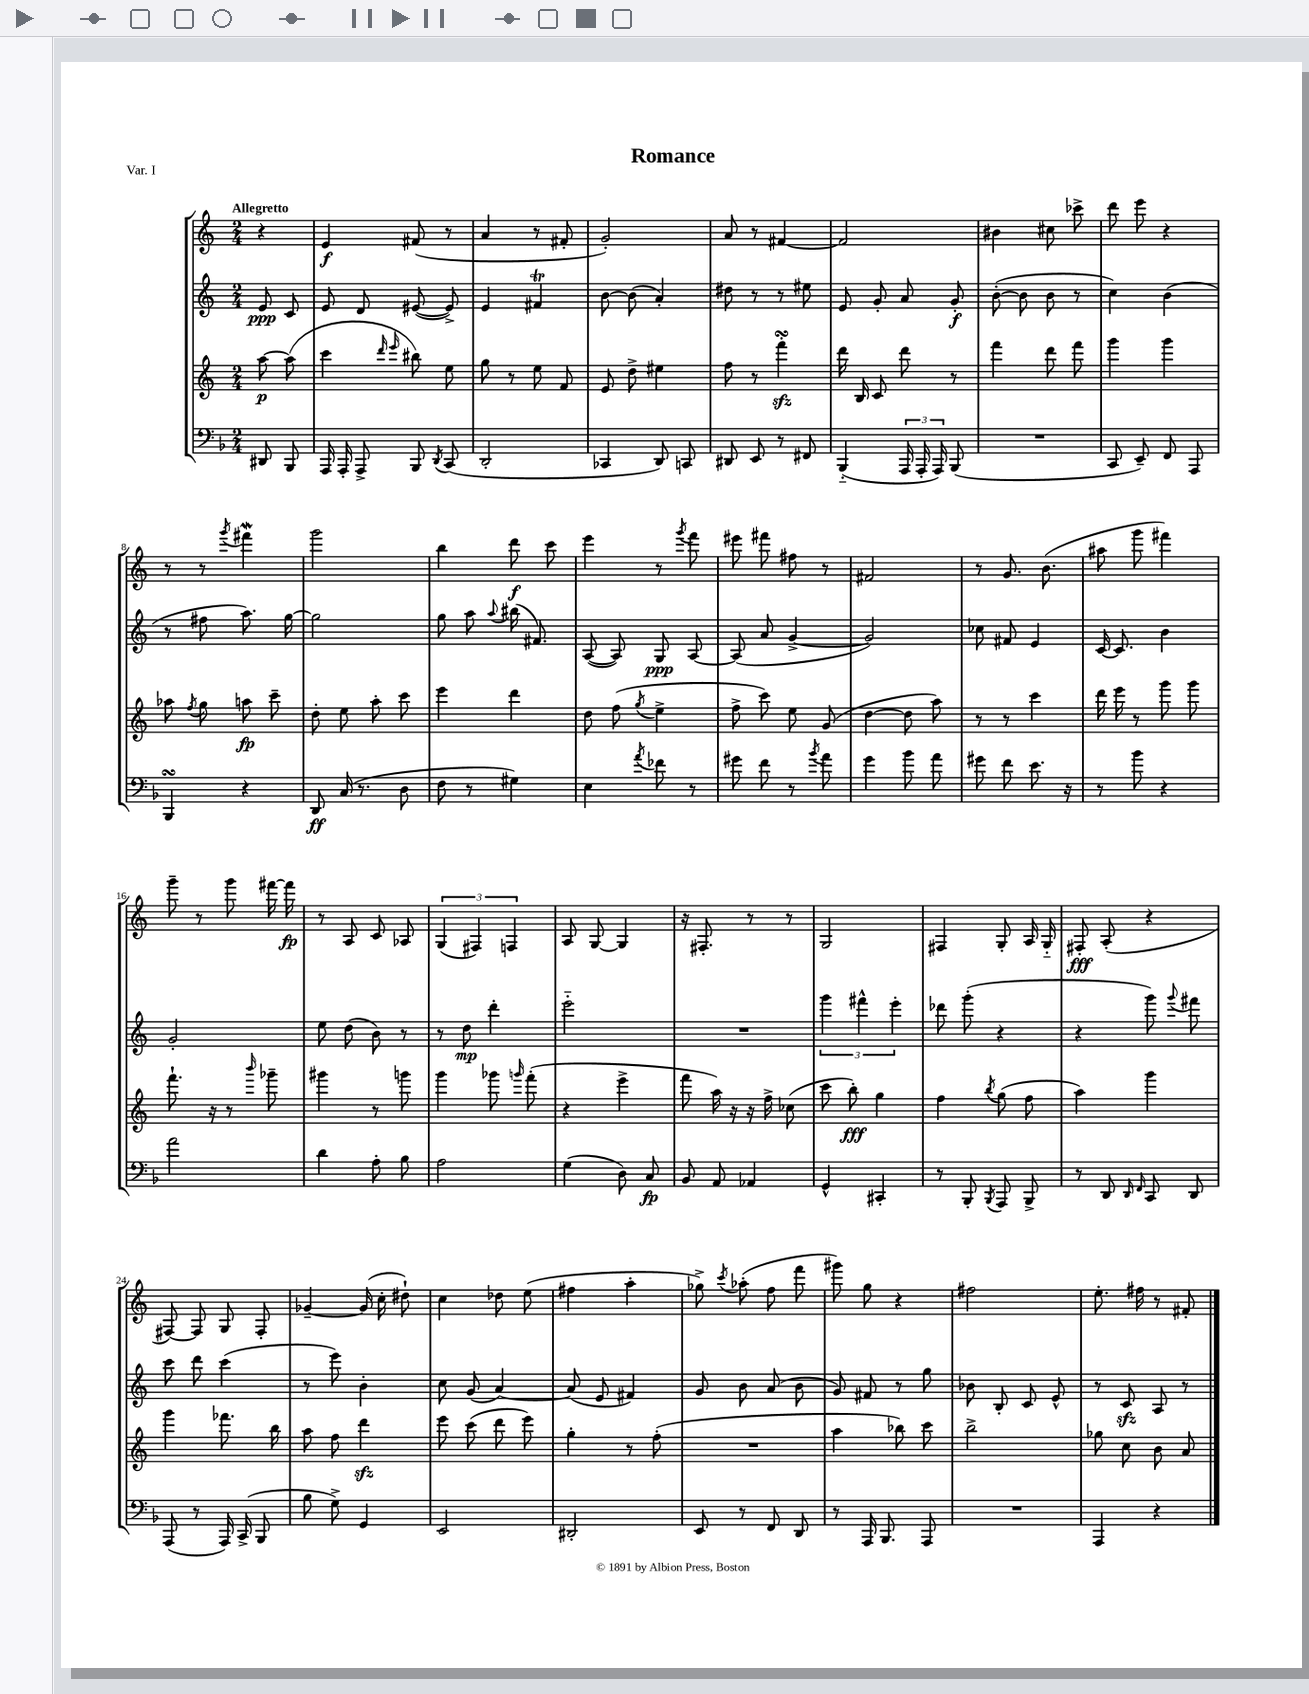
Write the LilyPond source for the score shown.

\header { title = "Romance" piece = "Var. I" }
<<
\new StaffGroup <<
\new Staff = "s0" {
    \clef treble \key c \major \numericTimeSignature \time 2/4 \partial 4 \tempo "Allegretto"
    \autoBeamOff r4 |
    e'4\f fis'8( r8 |
    a'4 r8 fis'8-. |
    g'2-.) |
    a'8 r8 fis'4~ |
    fis'2 |
    bis'4 cis''8 ces'''8-> |
    d'''8 e'''8 r4 |
    r8 r8 \acciaccatura { g'''8 } fis'''4\mordent |
    g'''2 |
    b''4 d'''8\f c'''8 |
    e'''4 r8 \acciaccatura { g'''8 } f'''8 |
    eis'''8 fis'''8 fis''8 r8 |
    fis'2 |
    r8 g'8. b'8.( |
    ais''8 g'''8 fis'''4) |
    g'''8-- r8 g'''8 fis'''16~ fis'''16\fp |
    r8 a8 c'8 aes8 |
    \tuplet 3/2 { g4( fis4) f4 } |
    a8 g8~ g4 |
    r16 fis8.-. r8 r8 |
    g2 |
    fis4 g8-. a16 g16-_ |
    fis8-.\fff a8-.( r4 |
    fis8~) fis8 g8 fis8-. |
    ges'4~-- ges'16( c''16-. dis''8-!) |
    c''4 des''8 e''8( |
    fis''4 a''4-. |
    ges''8->) \acciaccatura { c'''8 } aes''8-.( f''8 f'''8 |
    gis'''8) g''8 r4 |
    fis''2 |
    e''8.-. fis''16 r8 fis'8-. \bar "|." |
}
\new Staff = "s1" {
    \clef treble \key c \major \numericTimeSignature \time 2/4 \partial 4
    \autoBeamOff e'8\ppp c'8 |
    e'8 d'8 eis'8~( eis'8->) |
    e'4 fis'4\trill |
    b'8~ b'8( a'4-.) |
    dis''8 r8 r8 eis''8 |
    e'8 g'8-. a'8 g'8-.\f |
    b'8~-.( b'8 b'8 r8 |
    c''4) b'4( |
    r8 fis''8 a''8.) g''16~ |
    g''2 |
    g''8 a''8 \appoggiatura { a''8 } bis''16( fis'8.) |
    a8~( a8) g8\ppp a8~ |
    a8( a'8 g'4~-> |
    g'2) |
    ces''8 fis'8 e'4 |
    c'16~ c'8. b'4 |
    g'2-. |
    e''8 d''8( b'8) r8 |
    r8 d''8\mp d'''4-. |
    e'''2-_ |
    R2 |
    \tuplet 3/2 { g'''4 fis'''4-^ e'''4-. } |
    des'''8 g'''8-.( r4 |
    r4 g'''8) \appoggiatura { g'''8 } fis'''8 |
    c'''8 d'''8 c'''4( |
    r8 e'''8) b'4-. |
    c''8 g'8( a'4~) |
    a'8( e'8 fis'4) |
    g'8 b'8 a'8( b'8 |
    g'8) fis'8 r8 g''8 |
    bes'8 b8-. c'8 e'8-^ |
    r8 c'8\sfz a8 r8 \bar "|." |
}
\new Staff = "s2" {
    \clef treble \key c \major \numericTimeSignature \time 2/4 \partial 4
    \autoBeamOff a''8~\p a''8( |
    c'''4 \grace { d'''16 e'''16 } bis''8) e''8 |
    g''8 r8 e''8 f'8 |
    e'8 d''8-> eis''4 |
    f''8 r8 f'''4-.\turn\sfz |
    d'''16 b16 c'8 d'''8 r8 |
    f'''4 d'''8 f'''8 |
    g'''4 g'''4 |
    aes''8 \acciaccatura { f''8 } g''8 a''8\fp c'''8-- |
    d''8-. e''8 a''8-. c'''8 |
    e'''4 d'''4 |
    d''8 f''8( \acciaccatura { g''8 } e''4-> |
    f''8-> c'''8) e''8 g'8( |
    d''4~ d''8 a''8) |
    r8 r8 c'''4 |
    d'''16 e'''16 r8 g'''8 g'''8 |
    f'''8.-! r16 r8 \grace { b'''16 } ges'''8-- |
    gis'''4 r8 g'''8 |
    g'''4 ges'''8 \grace { g'''16 } f'''8-.( |
    r4 e'''4-> |
    f'''8 a''16) r16 r16 f''16-> ces''8( |
    c'''8 b''8-.\fff) g''4 |
    f''4 \acciaccatura { b''8 } g''8( f''8 |
    a''4) g'''4 |
    g'''4 fes'''8. b''16 |
    a''8 f''8 d'''4\sfz |
    e'''8 c'''8( d'''8 e'''8) |
    g''4-. r8 f''8-.( |
    R2 |
    a''4 bes''8) c'''8 |
    b''2-> |
    ges''8 c''8 b'8 a'8 \bar "|." |
}
\new Staff = "s3" {
    \clef bass \key f \major \numericTimeSignature \time 2/4 \partial 4
    \autoBeamOff dis,8 bes,,8 |
    a,,16 a,,16-. a,,8-> bes,,8 \acciaccatura { d,8 } c,8( |
    d,2-. |
    ces,4 d,8) c,8 |
    dis,8 e,8 r8 fis,8 |
    bes,,4-_( \tuplet 3/2 { a,,16 a,,16-. a,,16) } bes,,8( |
    R2 |
    c,8 e,8--) f,8 a,,8 |
    bes,,4\turn r4 |
    d,8\ff c16( r8. d8 |
    f8 r8 gis4) |
    e4 \acciaccatura { a'8 } fes'8 r8 |
    gis'8 f'8 r8 \acciaccatura { bes'8 } a'8 |
    g'4 bes'8 a'8 |
    gis'8 f'8 e'8. r16 |
    r8 bes'8 r4 |
    a'2 |
    d'4 a8-. bes8 |
    a2 |
    g4( d8) c8\fp |
    bes,8 a,8 aes,4 |
    g,4-^ cis,4-. |
    r8 bes,,8-. \acciaccatura { bes,,8 } a,,8 bes,,8-> |
    r8 d,8 \grace { d,16 f,16 } c,8 d,8 |
    a,,8( r8 a,,16) c,16->( bes,,8 |
    bes8 g8->) g,4 |
    e,2 |
    dis,2-. |
    e,8 r8 f,8 d,8 |
    r8 a,,16 bes,,8. a,,8 |
    R2 |
    a,,4 r4 \bar "|." |
}
>>
>>
